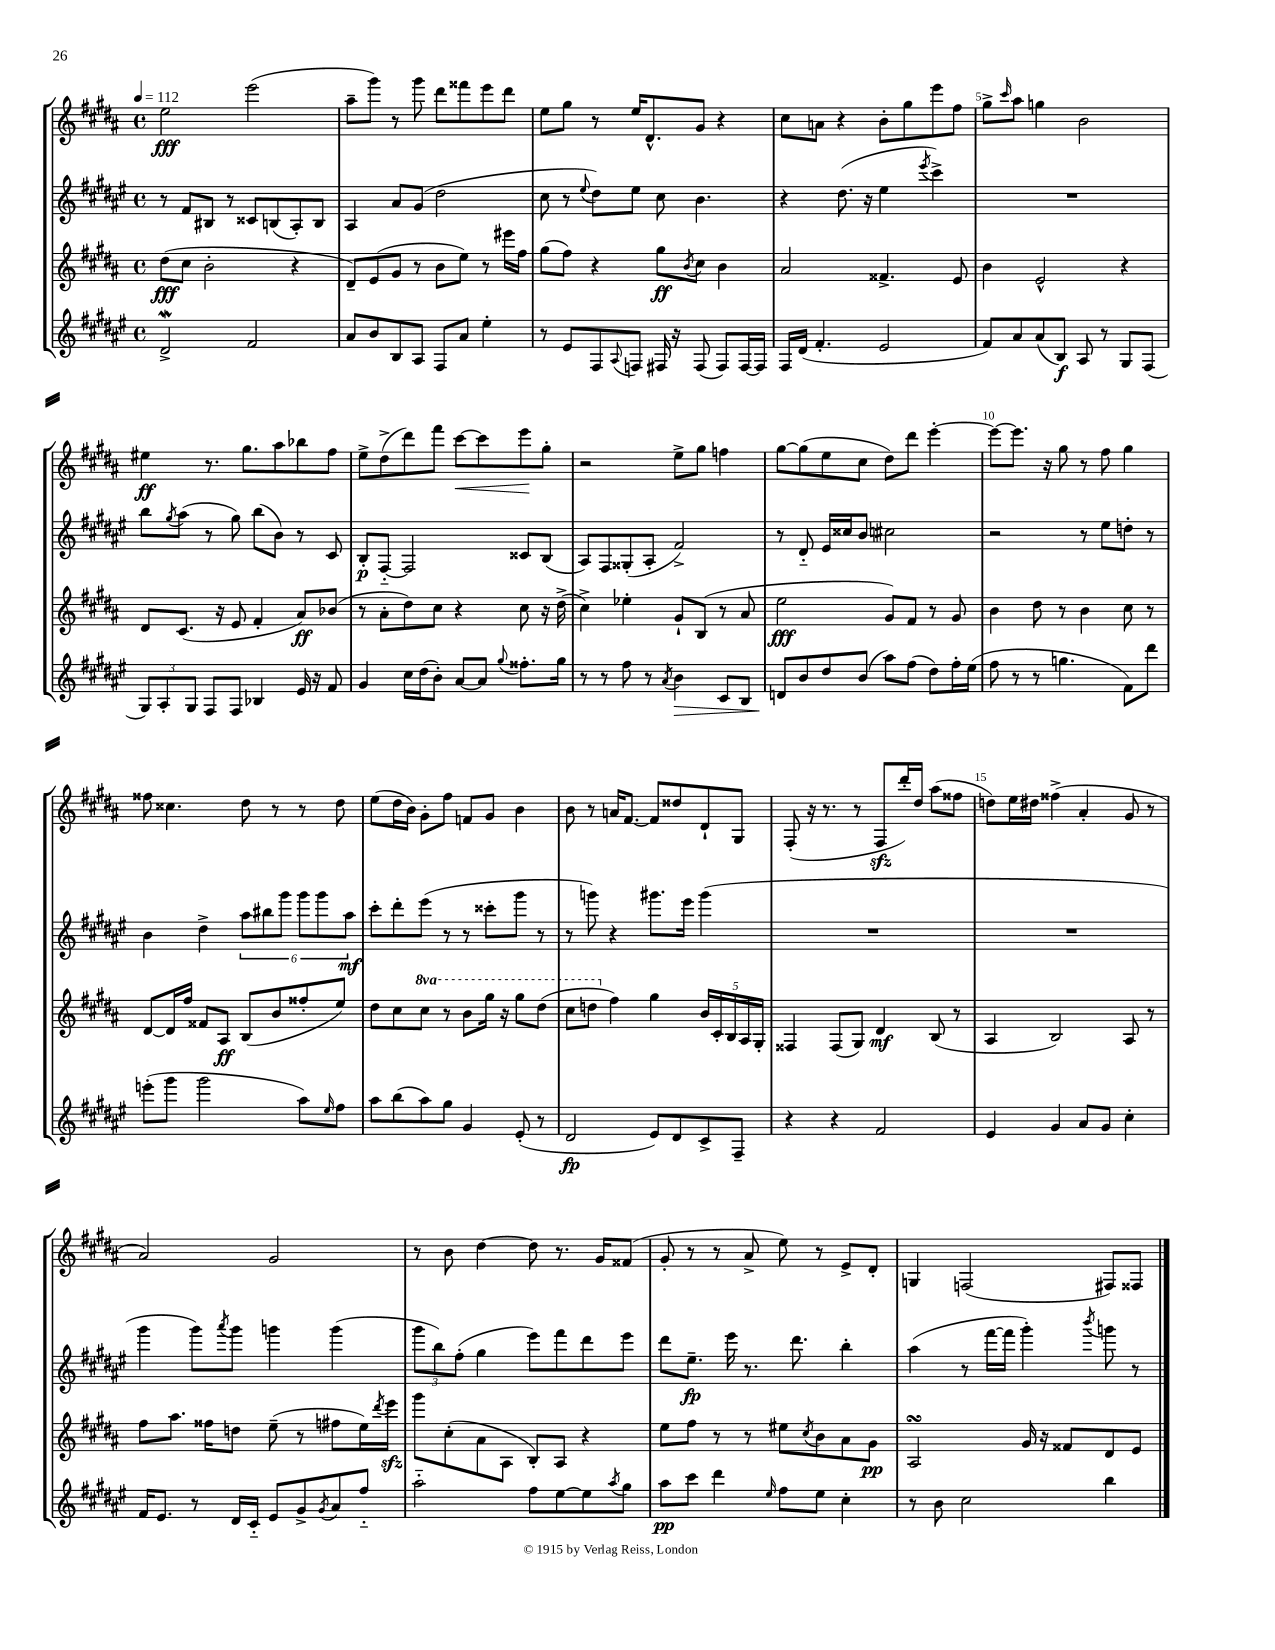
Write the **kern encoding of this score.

**kern	**kern	**kern	**kern
*staff4	*staff3	*staff2	*staff1
*clefG2	*clefG2	*clefG2	*clefG2
*k[f#c#g#d#a#e#]	*k[f#c#g#d#a#]	*k[f#c#g#d#a#e#]	*k[f#c#g#d#a#]
*M4/4	*M4/4	*M4/4	*M4/4
*met(c)	*met(c)	*met(c)	*met(c)
*MM112	*MM112	*MM112	*MM112
2d#^	(8dd#	8r	2ee
.	8cc#	8f#	.
.	2b'	8B#	.
.	.	8r	.
2f#	.	8c##	(2eee
.	.	(8B	.
.	4r	8A#')	.
.	.	8B	.
=	=	=	=
8a#	8d#~)	4A#	8aa#~
8b	(8e	.	8ggg#)
8B	8g#	8a#	8r
8A#	8r	(8g#	8ggg#
8F#	8b	2dd#	8ddd#
8a#	8ee)	.	8fff##
4ee#'	8r	.	8eee
.	16eee#	.	8ddd#
.	16ff#	.	.
=	=	=	=
8r	(8gg#	8cc#	8ee
8e#	8ff#)	8r	8gg#
.	.	8qqee#	.
8F#	4r	8dd#)	8r
8qqA#	.	.	.
8F	.	8ee#	16ee
.	.	.	8.d#^^
16F#	8gg#	8cc#	.
16r	.	.	.
.	8qb	.	.
(8F#	8cc#	4.b	8g#
8F#)	4b	.	4r
[16F#	.	.	.
16F#]	.	.	.
=	=	=	=
16F#	2a#	4r	8cc#
(16d#	.	.	.
4.f#'	.	.	8a
.	.	(8.dd#	4r
.	.	16r	.
2e#	4.f##^	4ee#	8b'
.	.	.	8gg#
.	.	8qeee#	.
.	.	4ccc#^)	8eee
.	8e	.	8ff#
=	=	=	=
8f#)	4b	1r	8gg#^
.	.	.	16qqccc#
8a#	.	.	8aa#
(8a#	2e^^	.	4gg
8B)	.	.	.
8A#	.	.	2b
8r	.	.	.
8G#	4r	.	.
(8F#	.	.	.
=	=	=	=
12G#)	8d#	8bb	4ee#
12A#'	.	.	.
.	.	8qgg#	.
.	(8.c#	(8aa#	.
12G#	.	.	.
8F#	.	8r	8.r
.	16r	.	.
8F#	8e	8gg#)	.
.	.	.	8.gg#
4B-	4f#'	(8bb	.
.	.	8b)	8aa#
16e#	8a#)	8r	8bb-
16r	.	.	.
8f#	(8b-	8c#	8ff#
=	=	=	=
4g#	8r	8B'	8ee^
.	8a#'	[8F#'~	(8dd#^
16cc#	8dd#)	2F#]	8ddd#)
(16dd#	.	.	.
8b')	8cc#	.	8fff#
[8a#	4r	.	[8ccc#
8a#]	.	.	8ccc#]
8qqgg#	.	.	.
8.ff##'	8cc#	8c##	8eee
.	16r	(8B	8gg#'
16gg#	(16dd#^	.	.
=	=	=	=
8r	4cc#^)	8A#)	2r
8r	.	8F#	.
8ff#	4ee-'	(8G##'	.
8r	.	8A#'	.
8qa#	.	.	.
4b	8g#`	2f#^)	8ee^
.	(8B	.	8gg#
8c#	8r	.	4ff
8B	8a#	.	.
=	=	=	=
8d	2ee	8r	[8gg#
8b	.	8d#'~	(8gg#]
8dd#	.	16e#	8ee
.	.	16cc##	.
(8b	.	8b	8cc#
8aa#)	8g#)	2cc#	8dd#)
(8ff#	8f#	.	8ddd#
8dd#)	8r	.	[4eee'
16ff#'	8g#	.	.
(16ee#	.	.	.
=	=	=	=
8ff#	4b	2r	8eee_
8r	.	.	8.eee]
8r	8dd#	.	.
.	.	.	16r
4.gg	8r	.	8gg#
.	4b	8r	8r
.	.	8ee#	8ff#
8f#)	8cc#	8dd'	4gg#
8ddd#	8r	8r	.
=	=	=	=
(8eee'	[8d#	4b	8ff##
8ggg#	16d#]	.	4.cc##
.	16ff#	.	.
2ggg#	8f##	4dd#^	.
.	8A#	.	.
.	(8B	12aa#	8dd#
.	.	12bb#	.
.	8b	.	8r
.	.	12ggg#	.
8aa#)	8ff##'	12ggg#	8r
.	.	12ggg#	.
16qqee#	.	.	.
8ff#	8ee)	.	8dd#
.	.	12aa#	.
=	=	=	=
8aa#	8dd#	8ccc#'	(8ee
(8bb	8cc#	8ddd#'	16dd#
.	.	.	16b)
8aa#)	8ccc#	(8eee#	8g#'
8gg#	8r	8r	8ff#
4g#	8bb	8r	8f
.	16ggg#	8ccc##'	8g#
.	16r	.	.
(8e#'	8ggg#	8ggg#	4b
8r	(8ddd#	8r	.
=	=	=	=
2d#	8ccc#	8r	8b
.	8ddd	8ggg)	8r
.	4ff#)	4r	16a
.	.	.	[8.f#
8e#)	4gg#	8.ggg#	8f#]
8d#	.	.	8dd##
.	.	16eee#	.
8c#^	20b	(4ggg#	8d#`
.	20c#'	.	.
.	20B	.	.
8F#~	.	.	8G#
.	20A#	.	.
.	20G#'	.	.
=	=	=	=
4r	4F##	1r	(8F#'
.	.	.	16r
.	.	.	8.r
4r	(8F##	.	.
.	8G#)	.	8r
2f#	4d#	.	8F#
.	.	.	16ddd#')
.	.	.	16dd#
.	(8B	.	(8aa#
.	8r	.	8ff##
=	=	=	=
4e#	4A#	1r	8dd)
.	.	.	16ee
.	.	.	16dd#
4g#	2B)	.	(4ff##^
8a#	.	.	4a#'
8g#	.	.	.
4cc#'	8A#	.	8g#
.	8r	.	8r
=	=	=	=
16f#	8ff#	4ggg#	2a#)
8.e#	.	.	.
.	8.aa#	.	.
8r	.	8ggg#)	.
.	16ff##	.	.
.	.	8qaaa#	.
16d#	8dd	8ggg#	.
16c#'~	.	.	.
8e#	(8ee~	4ggg	2g#
8g#^	8r	.	.
8qg#	.	.	.
8a#	8ff#	(4ggg	.
8ff#'~	16ee)	.	.
.	8qddd#	.	.
.	16eee	.	.
=	=	=	=
2aa#'~	8ggg#	12ggg#	8r
.	.	12bb)	.
.	(8cc#'	.	8b
.	.	(12ff#'	.
.	8a#	4gg#	[4dd#
.	8A#	.	.
8ff#	8B')	8eee#)	8dd#]
[8ee#	8A#	8fff#	8.r
8ee#]	4r	8ddd#	.
.	.	.	16g#
8qaa#	.	.	.
8gg#	.	8eee#	(8f##
=	=	=	=
8aa#	8ee	8ddd#	8g#'
8ccc#	8ff#	8.ee#~	8r
4ddd#	8r	.	8r
.	.	16eee#	.
.	8r	8.r	8a#^
16qqee#	.	.	.
8ff#	8ee#	.	8ee)
.	.	8.ddd#	.
.	8qcc#	.	.
8ee#	8b	.	8r
4cc#'	8a#	4bb'	8e^
.	8g#	.	8d#'
=	=	=	=
8r	2A#	(4aa#	4G
8b	.	.	.
2cc#	.	8r	(2F
.	.	[16fff#	.
.	.	16fff#]	.
.	16g#	4ggg#')	.
.	16r	.	.
.	8f##	.	.
.	.	8qbbb	.
4bb	8d#	8ggg	8F#)
.	8e	8r	8F##
==	==	==	==
*-	*-	*-	*-
